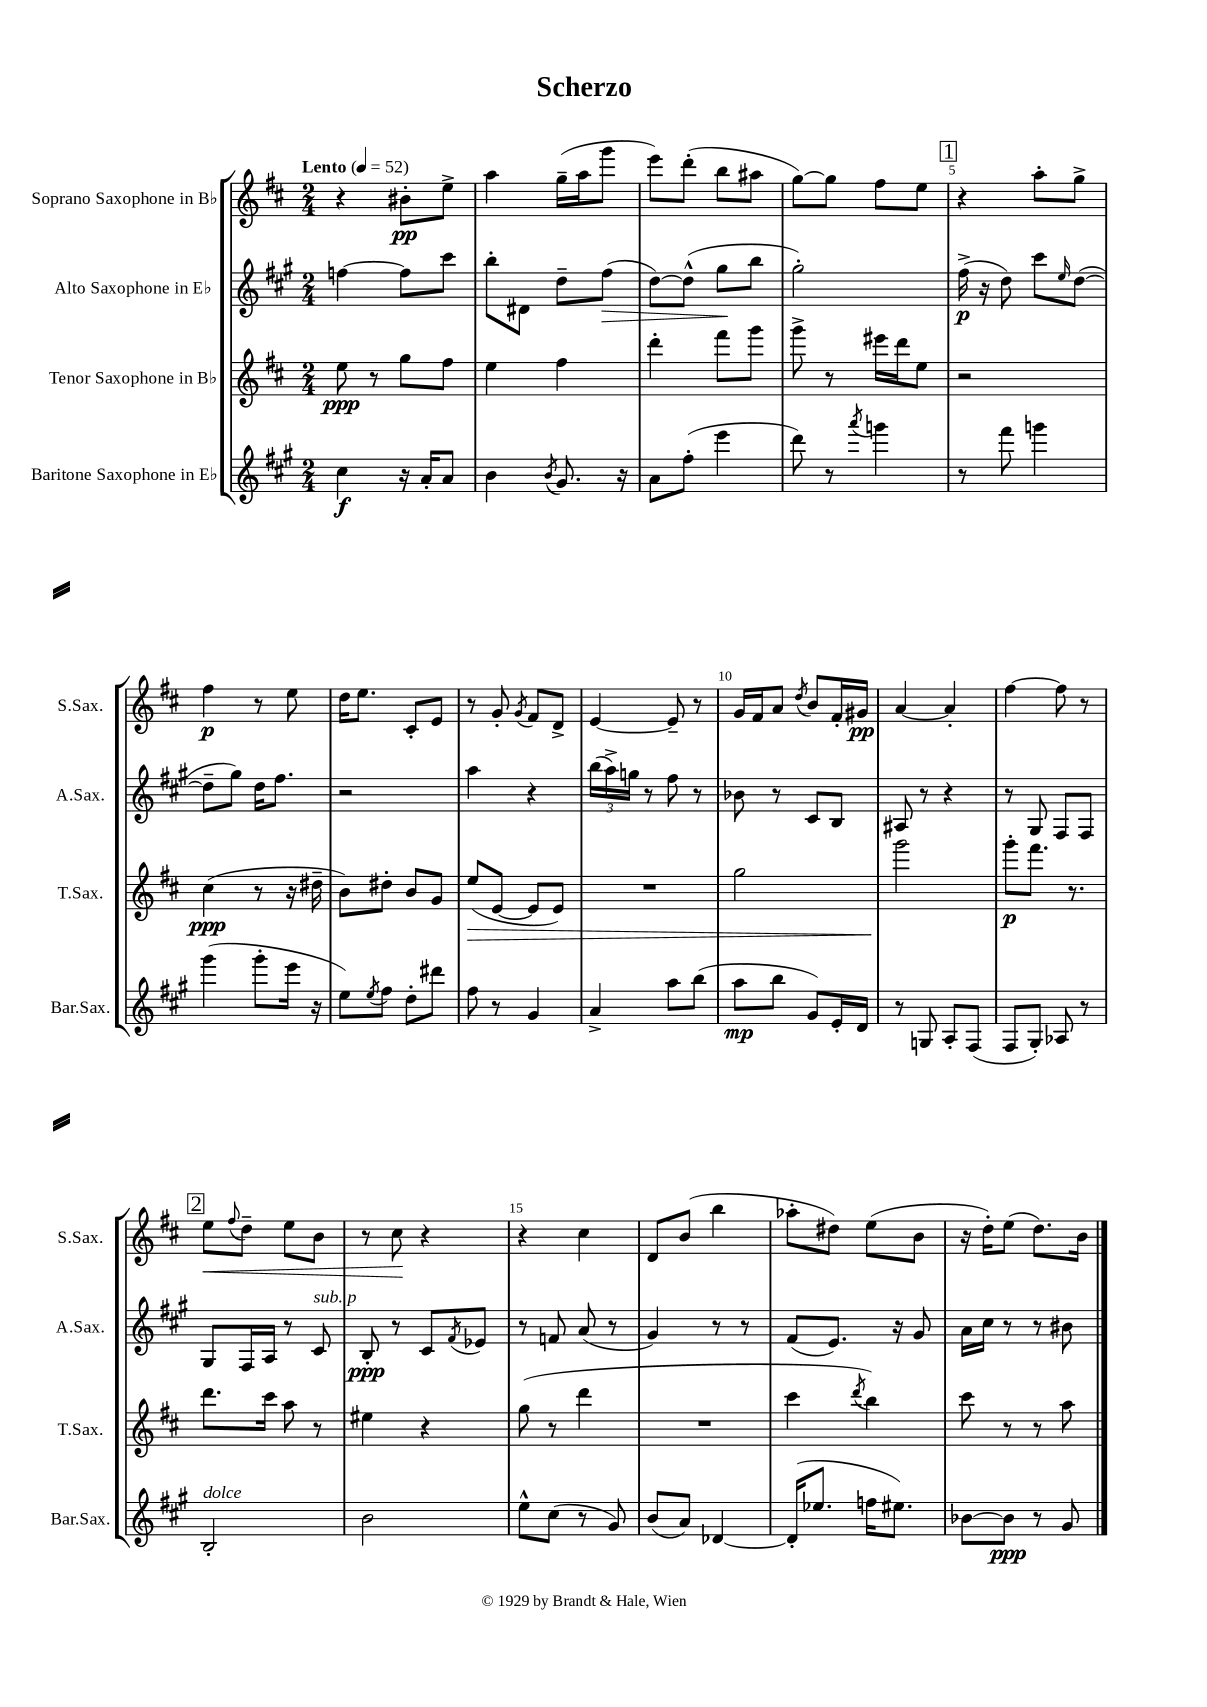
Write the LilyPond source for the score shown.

\header { title = "Scherzo" }
<<
\new StaffGroup <<
\new Staff = "s0" \with { instrumentName = "Soprano Saxophone in Bb" shortInstrumentName = "S.Sax." } {
    \clef treble \key d \major \numericTimeSignature \time 2/4 \tempo "Lento" 4 = 52
    r4 bis'8-.\pp e''8-> |
    a''4 g''16--( a''16 g'''8 |
    e'''8) d'''8-.( b''8 ais''8 |
    g''8~) g''8 fis''8 e''8 |
    \mark \markup { \box "1" } r4 a''8-. g''8-> |
    fis''4\p r8 e''8 |
    d''16 e''8. cis'8-. e'8 |
    r8 g'8-. \acciaccatura { g'8 } fis'8 d'8-> |
    e'4~ e'8-- r8 |
    g'16 fis'16 a'8 \acciaccatura { d''8 } b'8 fis'16-. gis'16\pp |
    a'4~ a'4-. |
    fis''4~ fis''8 r8 |
    \mark \markup { \box "2" } e''8\< \appoggiatura { fis''8 } d''8-- e''8 b'8 |
    r8 cis''8\! r4 |
    r4 cis''4 |
    d'8 b'8( b''4 |
    aes''8-. dis''8) e''8( b'8 |
    r16 d''16-.) e''8( d''8.) b'16 \bar "|." |
}
\new Staff = "s1" \with { instrumentName = "Alto Saxophone in Eb" shortInstrumentName = "A.Sax." } {
    \clef treble \key a \major \numericTimeSignature \time 2/4
    f''4~ f''8 cis'''8 |
    b''8-. dis'8 d''8-- fis''8\>( |
    d''8~) d''8-^( gis''8\! b''8 |
    gis''2-.) |
    \mark \markup { \box "1" } fis''16->\p( r16 d''8) cis'''8 \grace { e''16 } d''8~( |
    d''8-- gis''8) d''16 fis''8. |
    r2 |
    a''4 r4 |
    \tuplet 3/2 { b''16( a''16->) g''16 } r8 fis''8 r8 |
    bes'8 r8 cis'8 b8 |
    ais8 r8 r4 |
    r8 gis8 fis8 fis8 |
    \mark \markup { \box "2" } gis8 fis16 a16 r8 cis'8^\markup { \italic "sub. p" } |
    b8-.\ppp r8 cis'8 \acciaccatura { fis'8 } ees'8 |
    r8 f'8 a'8( r8 |
    gis'4) r8 r8 |
    fis'8( e'8.) r16 gis'8 |
    a'16 cis''16 r8 r8 bis'8 \bar "|." |
}
\new Staff = "s2" \with { instrumentName = "Tenor Saxophone in Bb" shortInstrumentName = "T.Sax." } {
    \clef treble \key d \major \numericTimeSignature \time 2/4
    e''8\ppp r8 g''8 fis''8 |
    e''4 fis''4 |
    d'''4-. fis'''8 g'''8 |
    g'''8-> r8 eis'''16 d'''16 e''8 |
    \mark \markup { \box "1" } r2 |
    cis''4\ppp( r8 r16 dis''16-- |
    b'8) dis''8-. b'8 g'8 |
    e''8\>( e'8~ e'8 e'8) |
    R2 |
    g''2 |
    g'''2\! |
    g'''8-.\p fis'''8. r8. |
    \mark \markup { \box "2" } d'''8. cis'''16 a''8 r8 |
    eis''4 r4 |
    g''8( r8 d'''4 |
    R2 |
    cis'''4 \acciaccatura { d'''8 } b''4) |
    cis'''8 r8 r8 a''8 \bar "|." |
}
\new Staff = "s3" \with { instrumentName = "Baritone Saxophone in Eb" shortInstrumentName = "Bar.Sax." } {
    \clef treble \key a \major \numericTimeSignature \time 2/4
    cis''4\f r16 a'16-. a'8 |
    b'4 \acciaccatura { b'8 } gis'8. r16 |
    a'8 fis''8-.( e'''4 |
    d'''8) r8 \acciaccatura { a'''8 } g'''4 |
    \mark \markup { \box "1" } r8 fis'''8 g'''4 |
    gis'''4( gis'''8-. e'''16 r16 |
    e''8) \acciaccatura { e''8 } fis''8 d''8-. dis'''8 |
    fis''8 r8 gis'4 |
    a'4-> a''8 b''8( |
    a''8\mp b''8 gis'8) e'16-. d'16 |
    r8 g8 a8-. fis8( |
    fis8 gis8-.) aes8 r8 |
    \mark \markup { \box "2" } b2-.^\markup { \italic "dolce" } |
    b'2 |
    e''8-^ cis''8( r8 gis'8) |
    b'8( a'8) des'4~ |
    des'16-.( ees''8. f''16 eis''8.) |
    bes'8~ bes'8\ppp r8 gis'8 \bar "|." |
}
>>
>>
\layout { \context { \Score \override BarNumber.break-visibility = ##(#f #t #t) barNumberVisibility = #(every-nth-bar-number-visible 5) } }
